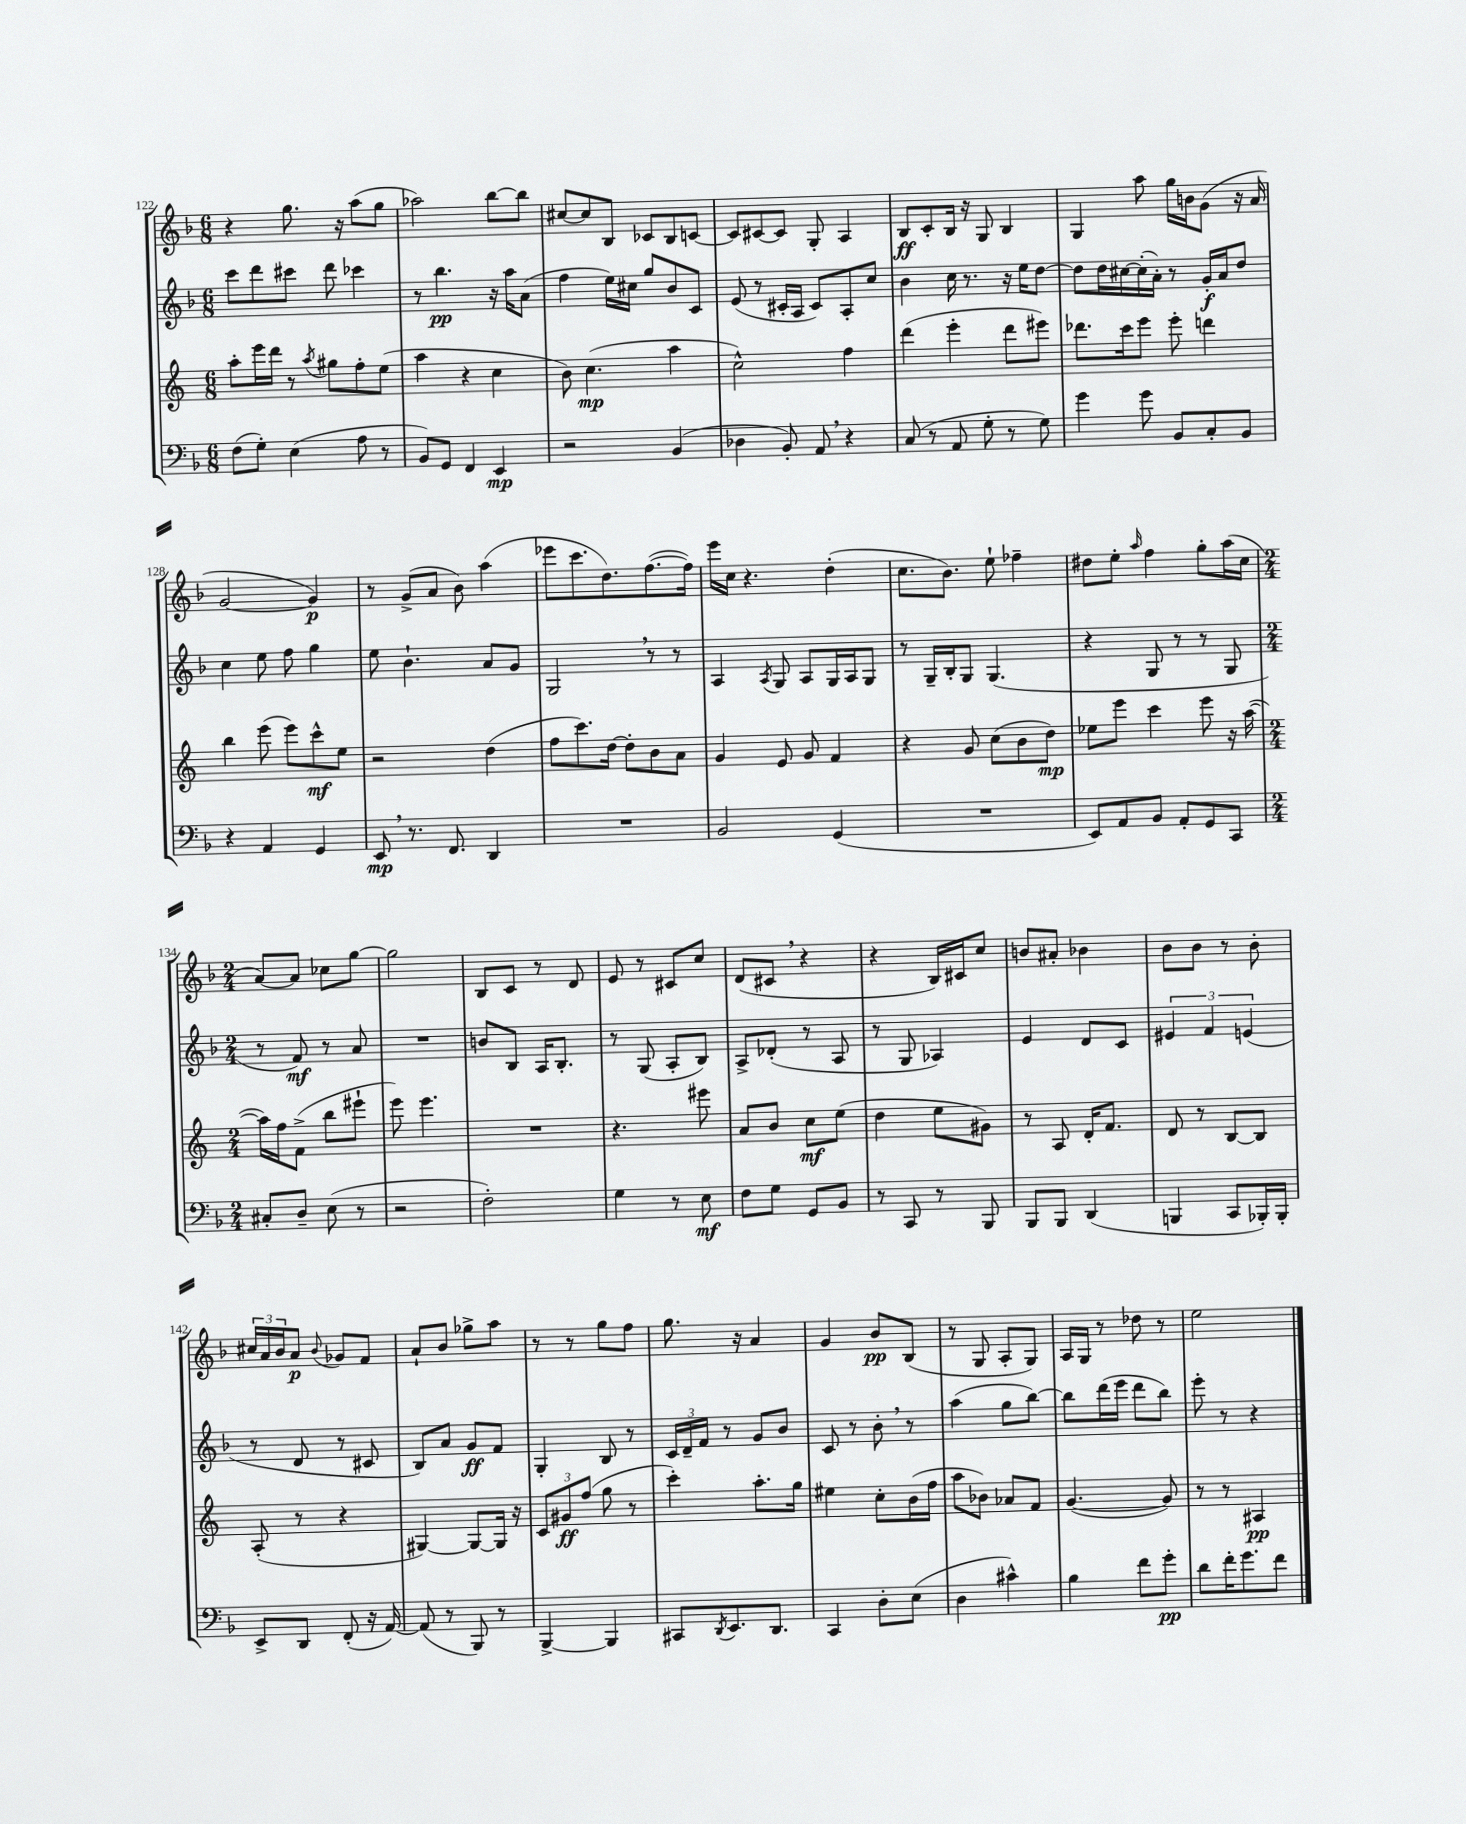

**kern	**kern	**kern	**kern
*staff4	*staff3	*staff2	*staff1
*clefF4	*clefG2	*clefG2	*clefG2
*k[b-]	*k[]	*k[b-]	*k[b-]
*M6/8	*M6/8	*M6/8	*M6/8
(8F\L	8aa'\L	8ccc\L	4r
8G'\J)	16eee\L	8ddd\	.
.	16ddd\JJ	.	.
(4E\	8r	8ccc#\J	8.gg\
.	8qaa/	.	.
.	8gg#\L	8ddd\	.
.	.	.	16r
8A\	8ff'\	4ccc-\	(8aa\L
8r	(8ee\J	.	8gg\J
=	=	=	=
8BB-/L)	4aa\	8r	2aa-\)
8GG/J	.	4.bb-\	.
4FF/	4r	.	.
4EE/	4cc\	16r	[8bb-\L
.	.	16aa\LK	.
.	.	(8a\J	8bb-\]J
=	=	=	=
2r	8b\)	4ff\	[8cc#/L
.	(4.cc\	.	8cc#/]
.	.	16ee\LL)	8B-/J
.	.	16cc#\JJ	.
.	.	8gg/L	8c-/L
(4BB-/	4aa\	8b-/	8B-/
.	.	8c/J	[8c/J
=	=	=	=
4D-\	2cc^^\)	(8e/	8c/]L
.	.	8r	[8c#/
8BB-'/)	.	16c#'/LL	8c#/]J
.	.	16A/JJ	.
8AA/	.	8c#/L)	8G'/
4r	4ff\	8A'/	4A/
.	.	8cc/J	.
=	=	=	=
(8C/	(4ddd\	4b-\	8B-/L
8r	.	.	8c'/
8AA/	4eee'\	16cc\	16B-/Jk
.	.	8.r	16r
8G'\	.	.	8G/
8r	8ddd\L	16r	4B-/
.	.	16ee\LK	.
8G\)	8eee#\J)	[8dd\J	.
=	=	=	=
4g\	8.ddd-\L	8dd\]L	4G/
.	.	16dd\L	.
.	16ccc\k	[16cc#\	.
8g\	8eee\J	(16cc#'\]	8aa\
.	.	16a'\JJ)	.
8BB-/L	8eee'\	8r	16gg\LL
.	.	.	16b\J
8C'/	4ddd\	16g'/LL	(8g\J
.	.	16a/J	.
8BB-/J	.	8dd/J	16r
.	.	.	16a/
=	=	=	=
4r	4bb\	4cc\	[2g/
4AA/	(8eee\	8ee\	.
.	8eee\L)	8ff\	.
4GG/	8ccc^^\	4gg\	4g/])
.	8ee\J	.	.
=	=	=	=
8EE/	2r	8ee\	8r
8.r	.	4.b-`\	(8g^/L
.	.	.	8a/J
8.FF/	.	.	.
.	.	.	8b-\)
4DD/	(4dd\	8a/L	(4aa\
.	.	8g/J	.
=	=	=	=
2.r	8ff\L	2G/	8eee-\L
.	8.ccc\)	.	8.ccc\
.	[16dd\Jk	.	8.dd\)
.	8dd'\]L	.	.
.	8b\	8r	([8.ff\
.	8a\J	8r	.
.	.	.	16ff\]Jk)
=	=	=	=
2BB-/	4g/	4A/	16eee\LL
.	.	.	16cc\JJ
.	.	.	4.r
.	.	8qA/	.
.	8e/	8G/	.
.	8g/	8A/L	.
(4GG/	4f/	16G/L	(4dd'\
.	.	16A/J	.
.	.	8G/J	.
=	=	=	=
2.r	4r	8r	8.cc\L
.	.	16G~/LL	.
.	.	16B-'/J	8.b-\J)
.	8g/	8G/J	.
.	(8cc\L	(4.G/	8ee`\
.	8b\	.	4ff-~\
.	8dd\J)	.	.
=	=	=	=
8EE/L)	8ee-\L	4r	8dd#\L
8AA/	8eee\J	.	8ee'\J
.	.	.	16qqaa/
8BB-/J	4ccc\	8G/	4ff\
8AA'/L	.	8r	.
8GG/	8eee\	8r	8gg'\L
8CC/J	16r	8G/	(16aa\L
.	([16aa\	.	16cc\JJ
=	=	=	=
*M2/4	*M2/4	*M2/4	*M2/4
8C#'/L	16aa\]LL)	8r	[8a/L)
.	16ff\J	.	.
8D~/J	(8f^\J	8f/)	8a/]J
(8E\	8bb\L	8r	8cc-\L
8r	8eee#`\J	8a/	[8gg\J
=	=	=	=
2r	8eee\)	2r	2gg\]
.	4.eee\	.	.
=	=	=	=
2F'\)	2r	8b/L	8B-/L
.	.	8B-/J	8c/J
.	.	16A/LK	8r
.	.	8.B-'/J	.
.	.	.	8d/
=	=	=	=
4G\	4.r	8r	8e/
.	.	(8G/	8r
8r	.	8A'/L	8c#/L
8E\	8eee#\	8B-/J)	8cc/J
=	=	=	=
8F\L	8a/L	8A^/L	(8d/L
8G\J	8b/J	(8d-'/J	8c#/J
8GG/L	8cc\L	8r	4r
8BB-/J	(8ee\J	8A/	.
=	=	=	=
8r	4dd\	8r	4r
8CC/	.	8G/	.
8r	8ee\L	4A-/)	16B-/LL)
.	.	.	16c#/J
8BBB-/	8g#\J)	.	8cc/J
=	=	=	=
8BBB-/L	8r	4e/	8b/L
8BBB-/J	8A/	.	8a#'/J
(4DD/	16d'/LK	8d/L	4b-\
.	8.f/J	.	.
.	.	8c/J	.
=	=	=	=
4BBB/	8d/	6e#/	8b-\L
.	8r	.	8b-\J
.	.	6f/	.
8CC/L	[8B/L	.	8r
.	.	(6e/	.
16BBB-'/L)	8B/]J	.	8b-'\
16BBB-'/JJ	.	.	.
=	=	=	=
8EE^/L	(8A'/	8r	24cc#/LL
.	.	.	24a/
.	.	.	24b-/J
8DD/J	8r	8d/	8a/J
.	.	.	8qqb-/
(8FF'/	4r	8r	8g-/L
16r	.	8c#/	8f/J
[16AA/)	.	.	.
=	=	=	=
(8AA/]	[4G#/)	8B-/L)	8a`/L
8r	.	8a/J	8b-/J
8BBB-/)	8G#/_L	8g/L	8gg-^\L
8r	16G#/]Jk	8f/J	8aa\J
.	16r	.	.
=	=	=	=
[4BBB-^/	12c/L	4G'/	8r
.	12g#/	.	.
.	.	.	8r
.	(12ff/J	.	.
4BBB-/]	8gg\	8B-/	8gg\L
.	8r	8r	8ff\J
=	=	=	=
8CC#/L	4ccc'\)	24c/LL	8.gg\
.	.	24d~/	.
.	.	24f/JJ	.
8qDD/	.	.	.
8.EE/	.	8r	.
.	.	.	16r
.	8.aa'\L	8g/L	4a/
8.DD/J	.	.	.
.	.	8b-/J	.
.	16gg\Jk	.	.
=	=	=	=
4CC/	4ee#\	8c/	4g/
.	.	8r	.
8D'\L	8cc'\L	8b-'\	8b-/L
(8E\J	(16b\L	8r	(8B-/J
.	16ff\JJ	.	.
=	=	=	=
4D\	8aa\L	(4aa\	8r
.	8b-\J)	.	8G/
4c#^^\)	8a-/L	8gg\L	8A'/L
.	8f/J	[8bb-\J)	8G/J)
=	=	=	=
4B-\	([4.g/	8bb-\]L	16A/LL
.	.	.	16G/JJ
.	.	(16ddd\L	8r
.	.	16eee\JJ	.
8f\L	.	8ddd\L	8dd-\
8g'\J	8g/])	8bb-\J)	8r
=	=	=	=
8d\L	8r	8eee'\	2ee\
16f'\K	8r	8r	.
8.g\	.	.	.
.	4A#/	4r	.
8f\J	.	.	.
==	==	==	==
*-	*-	*-	*-
